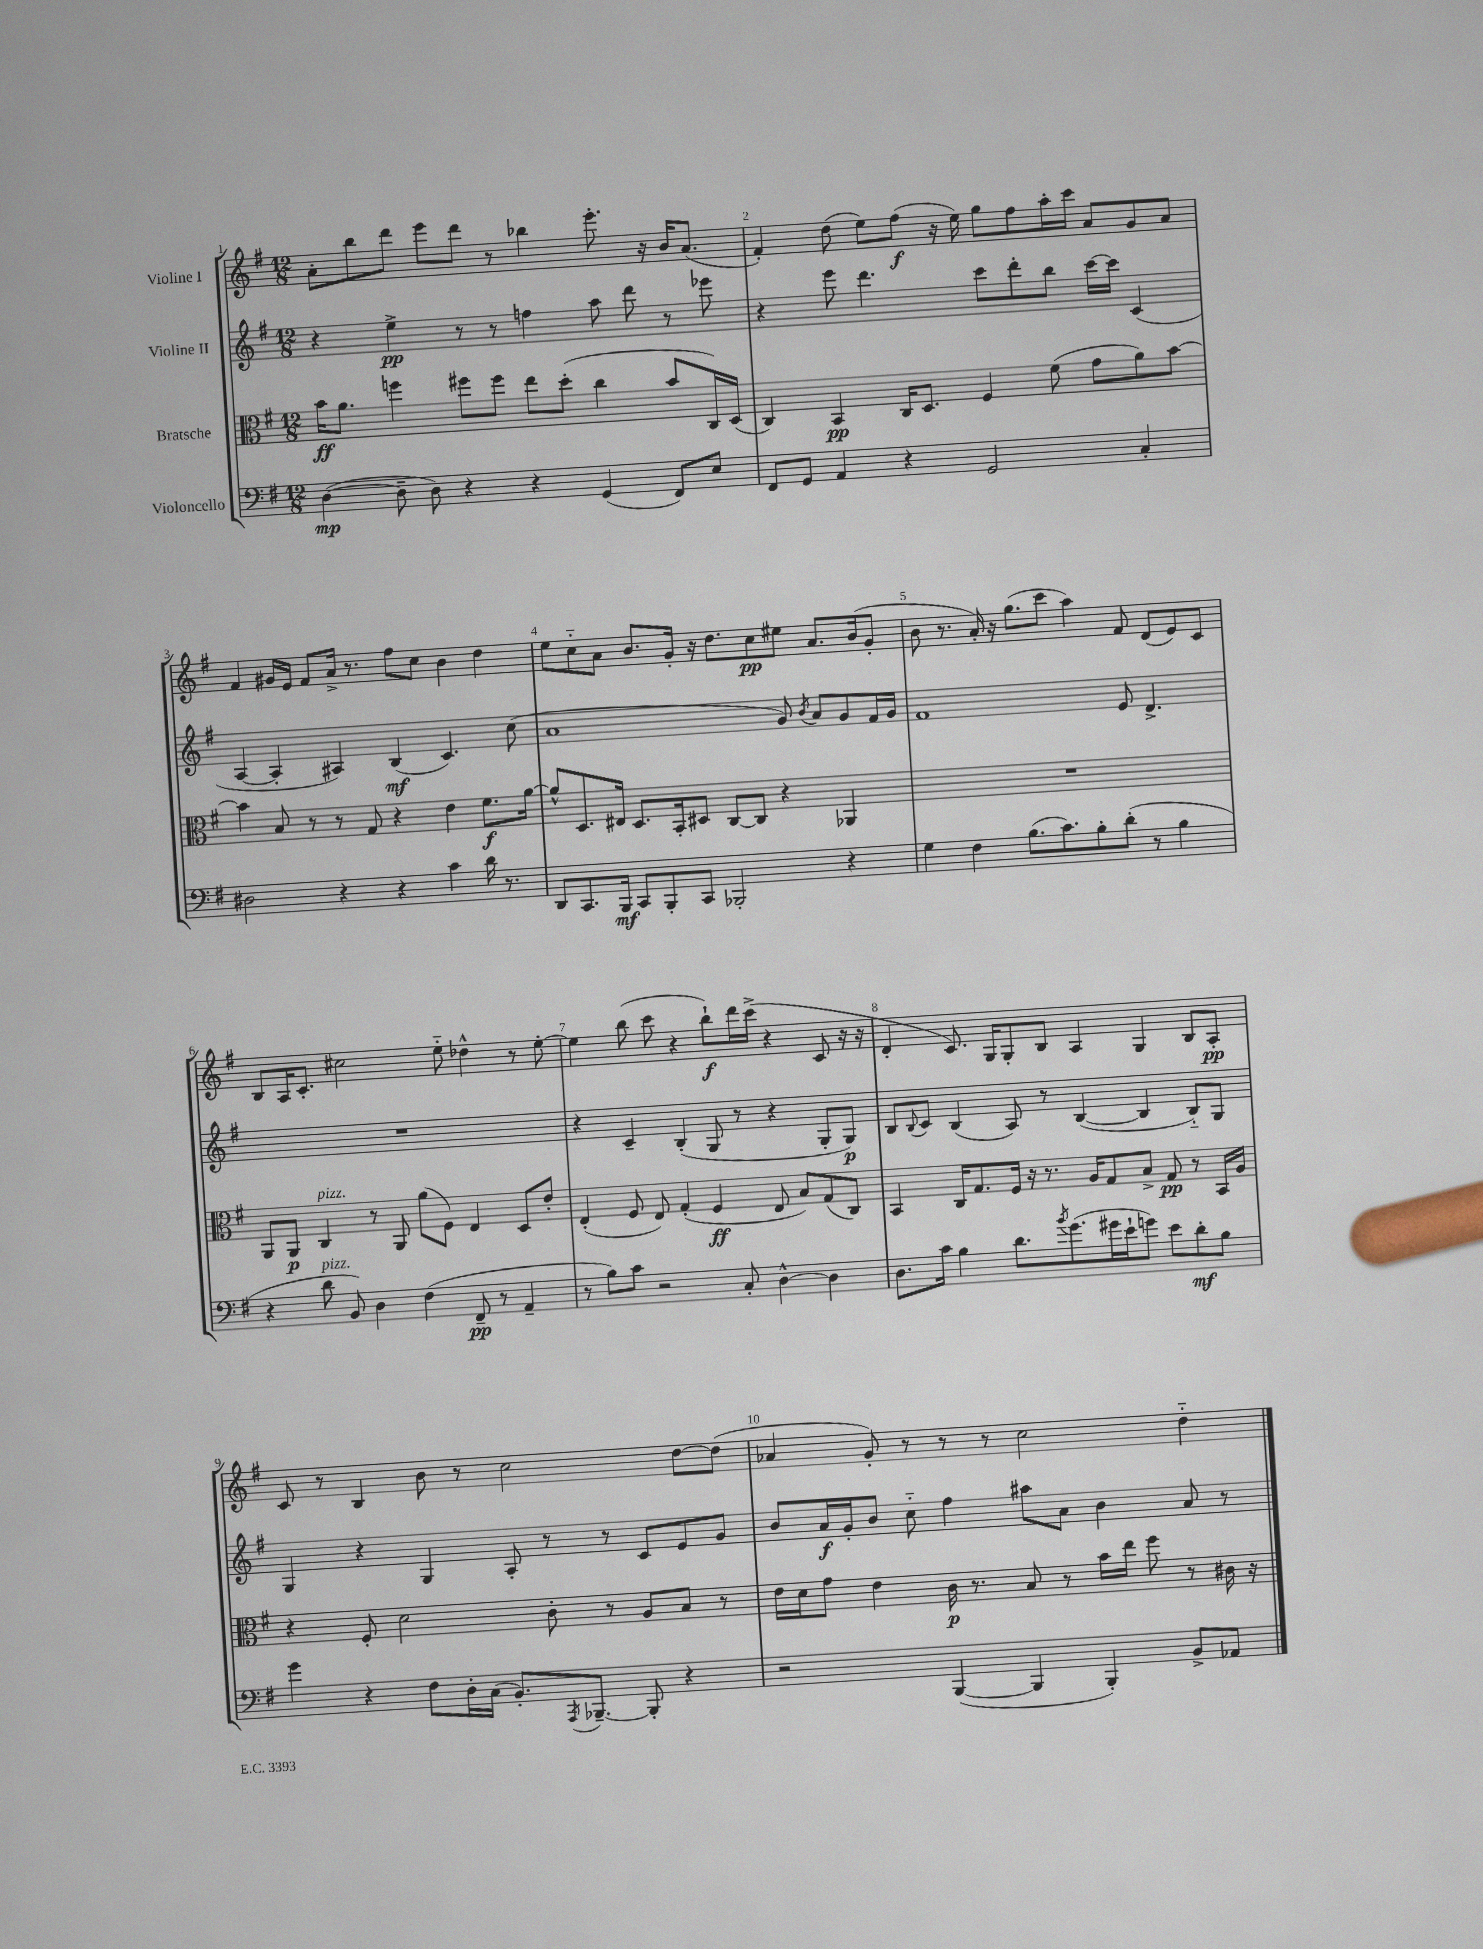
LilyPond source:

<<
\new StaffGroup <<
\new Staff = "s0" \with { instrumentName = "Violine I" } {
    \clef treble \key g \major \numericTimeSignature \time 12/8
    a'8-. b''8 d'''8 e'''8 d'''8 r8 bes''4 e'''8.-. r16 b'16 a'8.( |
    fis'4-.) d''8( e''8) fis''8\f( r16 e''16) g''8 fis''8 a''16-. c'''16 a'8 g'8 a'8 |
    fis'4 gis'16 e'16 fis'8 a'16-> r8. fis''8 c''8 b'4 d''4 |
    e''8 c''8-_ a'8 b'8. g'16-. r16 d''8. c''8\pp eis''8 a'8. b'16( g'8-. |
    b'8 r8. a'16-.) r16 g''8.( c'''8 a''4) fis'8 d'8( e'8) c'8 |
    b8 a16 c'8.-. cis''2 e''8-_ des''4-^ r8 e''8~-. |
    e''4 b''8( c'''8 r4 b''8-!\f) d'''16 c'''16->( r4 c'8 r16 r16 |
    d'4-. c'8.) g16 g8-. b8 a4 g4 b8 a8-.\pp |
    c'8 r8 b4 b'8 r8 c''2 d''8~ d''8( |
    aes'4 g'8-.) r8 r8 r8 c''2 d''4-_ \bar "|." |
}
\new Staff = "s1" \with { instrumentName = "Violine II" } {
    \clef treble \key g \major \numericTimeSignature \time 12/8
    r4 e''4->\pp r8 r8 f''4 a''8 d'''8 r8 ees'''8 |
    r4 e'''8 d'''4. c'''8 d'''8-. b''8 c'''16~ c'''16 c'4( |
    a4~ a4-. ais4) b4\mf( c'4.) c''8( |
    a'1 g'8) \acciaccatura { b'8 } a'8 g'8 fis'16 g'16 |
    fis'1 e'8 d'4.-> |
    R1. |
    r4 c'4-- b4-.( g8 r8 r4 g8-. g8\p) |
    b8 \appoggiatura { b8 } c'8 b4( a8) r8 b4~( b4 b8-_) g8 |
    g4 r4 g4 a8-. r8 r8 c'8 e'8 g'8 |
    b'8 a'16\f g'16-. b'8 c''8-_ fis''4 ais''8 a'8 b'4 a'8 r8 \bar "|." |
}
\new Staff = "s2" \with { instrumentName = "Bratsche" } {
    \clef alto \key g \major \numericTimeSignature \time 12/8
    b'16\ff a'8. f''4 fis''8 fis''8 e''8 d''8-.( c''4 b'8 c16) d16( |
    c4) b,4\pp c16 d8. fis4 fis'8( g'8 a'8) b'8~ |
    b'4 b8 r8 r8 g8 r4 e'4 fis'8.\f a'16~ |
    a'8-^ d8. eis16 d8. b,16-. dis8 c8~ c8 r4 aes,4 |
    R1. |
    a,8 a,8\p c4^\markup { \italic "pizz." } r8 a,8 a'8( fis8) e4 d8 e'8-. |
    e4-.( fis8 e8) g4-.( fis4\ff e8 b8) g8( c8) |
    b,4 c16 g8. fis16 r16 r8. a16 g8 b8-> g8\pp r8 b,16 a16 |
    r4 fis8-. d'2 c'8-. r8 a8 b8 r8 |
    e'16 d'16 g'8 e'4 c'16\p r8. b8 r8 b'16 e''16 fis''8 r8 cis'16 r16 \bar "|." |
}
\new Staff = "s3" \with { instrumentName = "Violoncello" } {
    \clef bass \key g \major \numericTimeSignature \time 12/8
    d4~\mp( d8-- d8) r4 r4 g,4( fis,8) e8 |
    fis,8 g,8 a,4 r4 g,2 c4-. |
    dis2 r4 r4 c'4 d'16 r8. |
    d,8 c,8. b,,16\mf c,8 b,,8-. c,8 bes,,2-. r4 |
    g4 fis4 b8.( c'8.) b8-. d'8-.( r8 b4 |
    r4 d'8^\markup { \italic "pizz." } b,8) d4 fis4( fis,8--\pp r8 a,4-- |
    r8 b8) c'8 r2 c8-. d4~-^ d4 |
    d8. c'16 b4 d'8. \acciaccatura { b'8 } g'8.( gis'16 e'16-! g'8) e'8 d'8-.\mf b8 |
    g'4 r4 fis8 d16-. c16( b,8.-.) \acciaccatura { a,,8 } bes,,8.~-- bes,,8-. r4 |
    r2 b,,4~( b,,4 b,,4-.) b,8-> aes,8 \bar "|." |
}
>>
>>
\layout { \context { \Score \override BarNumber.break-visibility = ##(#f #t #t) barNumberVisibility = #all-bar-numbers-visible } }
